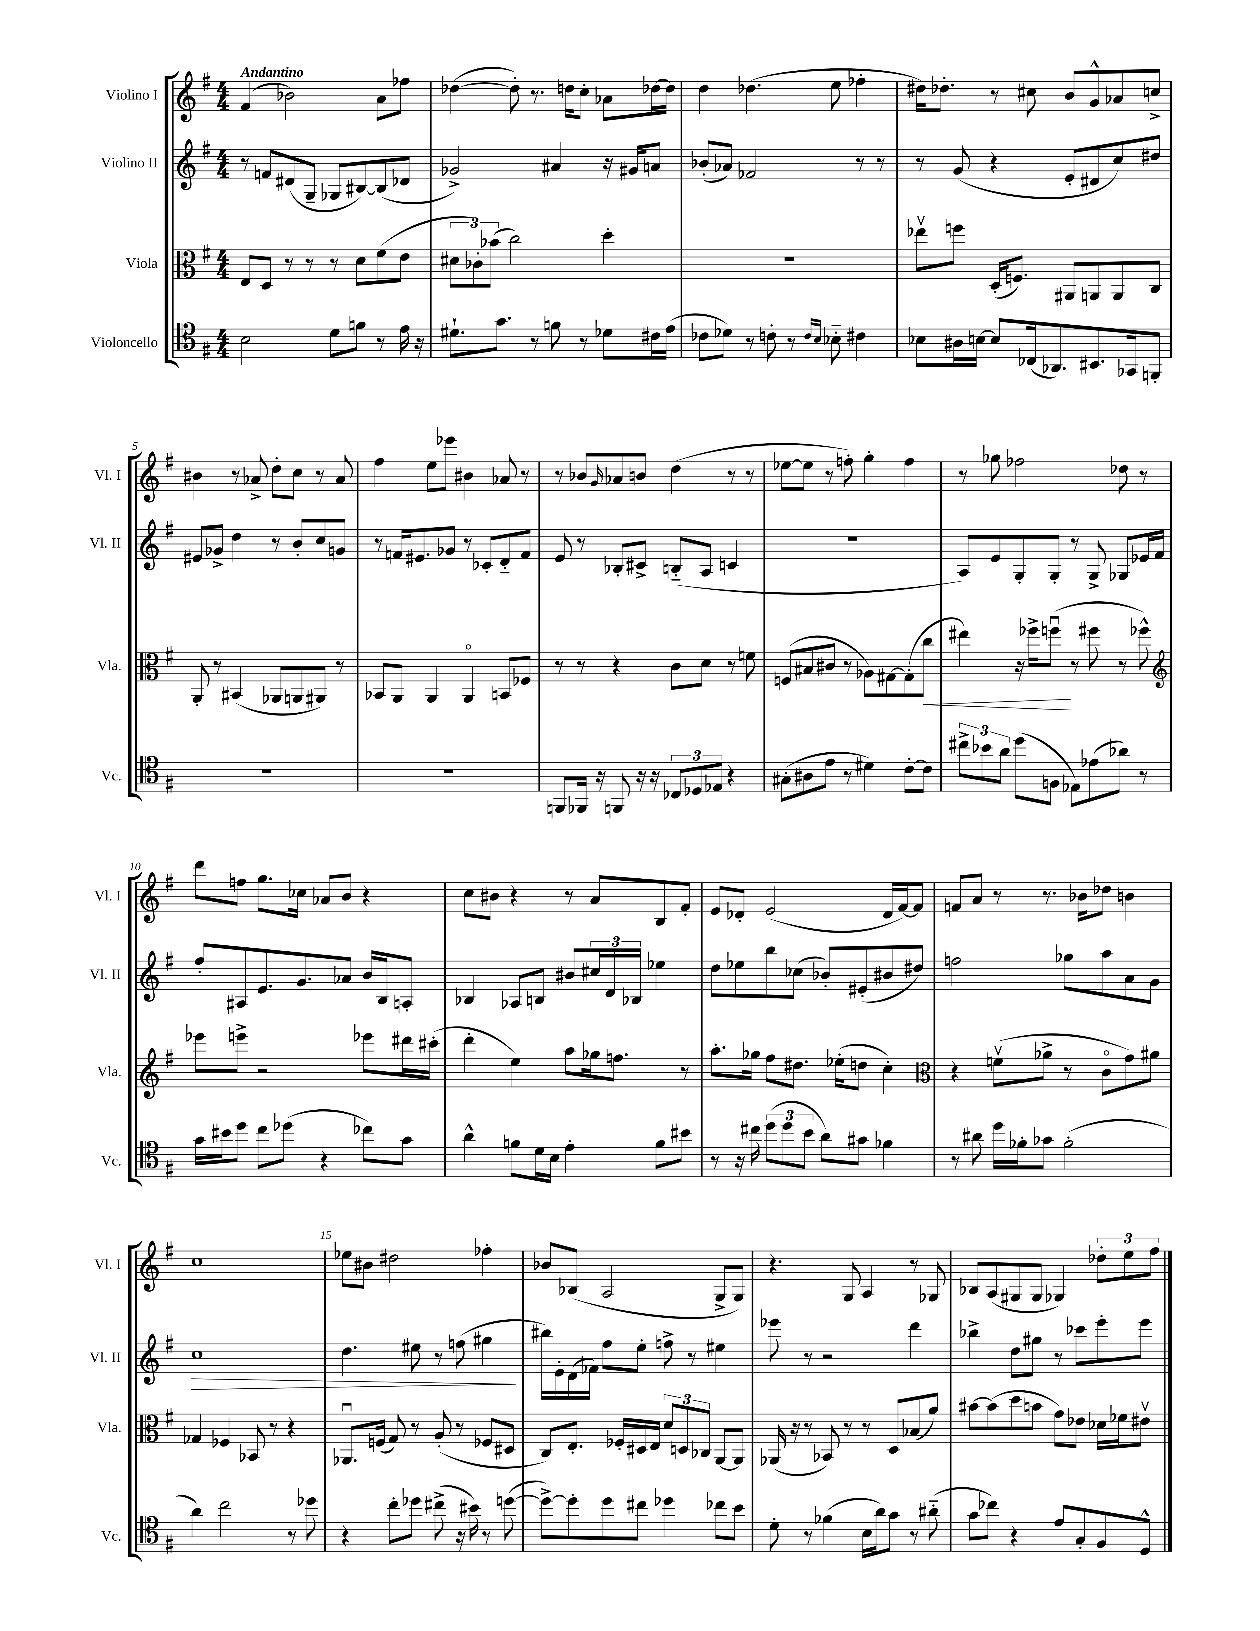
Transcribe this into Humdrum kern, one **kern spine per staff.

**kern	**kern	**kern	**kern
*staff4	*staff3	*staff2	*staff1
*clefC4	*clefC3	*clefG2	*clefG2
*k[f#]	*k[f#]	*k[f#]	*k[f#]
*M4/4	*M4/4	*M4/4	*M4/4
2B	8E	8r	(4f#
.	8D	8f	.
.	8r	(8d#	2b-)
.	8r	8G~	.
8d	8r	8G-	.
8f	8d	[8B#)	.
8r	(8f#	(8B#]	8a
16e	8e	8d-	8ff-
16r	.	.	.
=	=	=	=
8.d#`	12d#	2g-^)	([4dd-
.	12c-')	.	.
.	(12b-	.	.
8.g	.	.	.
.	2cc)	.	8dd-'])
8r	.	.	8.r
8f	.	4a#	.
.	.	.	16dd
8r	.	.	8cc'
8d-	4dd'	16r	8a-
.	.	16g#	.
16c#	.	8a	[16dd-
(16e	.	.	16dd-]
=	=	=	=
8c-	1r	(8b-'	4dd
8d-)	.	8a-)	.
8r	.	2f-	(4.dd-
8c'	.	.	.
8r	.	.	.
16qqc	.	.	.
16qqB	.	.	.
8B-'~	.	.	8ee
4c#	.	8r	4ff-'
.	.	8r	.
=	=	=	=
8B-	8ee-v	8r	16dd#)
.	.	.	8.dd-'
16A#	8ff	(8g	.
[16B	.	.	.
8B]	(16D'	4r	8r
.	8.F)	.	.
(16C-	.	.	8cc#
8.AA-)	.	.	.
.	8AA#	8e'	8b
8.BB#	8AA	8d#	8g^^
.	8AA	8cc)	8a-
16GG-	.	.	.
8FF'	8C	8dd#	8cc^
=	=	=	=
1r	8AA'	8e#	4b#
.	8r	8g-^	.
.	(4BB#	4dd	8r
.	.	.	8a-^
.	8AA-	8r	8dd'
.	8AA	8b'	8cc
.	8AA#)	8cc	8r
.	8r	8g	8a-
=	=	=	=
1r	8BB-	8r	4ff#
.	8AA	16f	.
.	.	8.e#	.
.	4AA	.	8ee
.	.	8g-	8eee-
.	4AAo	8r	4b#
.	.	8c-'	.
.	8BB	8d'~	8a-
.	8F-	8f	8r
=	=	=	=
8FF	8r	8e	8r
16FF-	8r	8r	8b-
16r	.	.	.
.	.	.	16qqg
8FF	4r	8B-'	8a-
16r	.	8c#^	8b
16r	.	.	.
12C-	8c	(8B'~	(4dd
12D-	.	.	.
.	8d	8A	.
12E-	.	.	.
4r	8r	4c	8r
.	8f	.	8r
=	=	=	=
(8G#'	(8F	1r	[8ee-
8A#	8B#	.	8ee-]
8e	8c#	.	8r
8r	8r	.	8ff')
4d#)	8A-)	.	4gg'
.	[8G#	.	.
[8c'	(8G#']	.	4ff
8c]	8cc	.	.
=	=	=	=
12cc#^	4ee#)	8A)	8r
12b-	.	.	.
.	.	8e	8gg-
12a	.	.	.
(8dd	16r	8G'	2ff-
.	16ff-^	.	.
8F	(8ffu	8G'	.
8E-)	8r	8r	.
(8e-	8ff#	8G^	.
8a-)	8r	8G-	8dd-
8r	8ff-^^)	16e-	8r
.	.	16f#	.
=	=	=	=
*	*clefG2	*	*
16g	8eee-	8ff#'	8ddd
16b#	.	.	.
8dd	8eee^	8A#	8ff
8cc	2r	8.e	8.gg
(8dd-	.	.	.
.	.	8.g	16cc-
4r	.	.	8a-
.	.	8a-	8b
8cc-)	8eee-	16b	4r
.	.	16B	.
8g	16ddd#	8A'	.
.	(16ccc#'	.	.
=	=	=	=
4a^^	4ddd'	4B-	8cc
.	.	.	8b#
8f	4ee)	8A-	4r
16d	.	8B	.
16B	.	.	.
4e'	8aa	8b#	8r
.	16gg-	24cc#	8a
.	.	24d	.
.	8.ff	.	.
.	.	24B-	.
8f	.	4ee-	8B
8b#	8r	.	8f#'
=	=	=	=
8r	8.aa'	8dd	8e
16r	.	8ee-	8d-'
16cc#	16gg-	.	.
(12dd	8ff#	8bb	(2e
12dd	.	.	.
.	8.dd#	(8cc-	.
12b	.	.	.
8a)	.	8b-')	.
.	(16ee-'	.	.
8g#	8dd	(8e#'	.
4f-	4cc')	8b#	16d-
.	.	.	[16f#)
.	.	8dd#)	8f#]
=	=	=	=
*	*clefC3	*	*
8r	4r	2ff	8f
8a#	.	.	8a
16dd	(8fv	.	8r
16f-'	.	.	.
8g-	8a-^	.	8.r
(2f-'	8r	8gg-	.
.	.	.	16b-
.	8co	8aa	8dd-
.	8g)	8a	4b
.	8a#	8g	.
=	=	=	=
4a)	4G-	1cc	1cc
2cc	4F-	.	.
.	8BB-	.	.
.	8r	.	.
8r	4r	.	.
8dd-	.	.	.
=	=	=	=
4r	8.AA-u	4.dd	8ee-
.	.	.	8b#
.	(16F	.	.
8cc'	8G)	.	2dd#
8dd-	8r	8ee#	.
(8cc#^	(8A'	8r	.
16r	8r	(8ff	.
16b#)	.	.	.
8r	8F-	4gg#	4ff-'
([8dd	8D#	.	.
=	=	=	=
8dd^_)	8C)	16bb#)	8b-
.	.	16e'	.
8dd']	8.E'	(16d	(8B-
.	.	16f-)	.
8dd	.	8ff#	2A
.	16F-'	.	.
8cc#	16D#	8ee'	.
.	16E	.	.
4dd-	12d	8ff^	.
.	12D	.	.
.	.	8r	.
.	12C-	.	.
8cc-	[8AA	4ee#	8G^
8b	8AA]	.	8G)
=	=	=	=
8d'	(16AA-	8eee-	4.r
.	16r	.	.
8r	8r	8r	.
(4f-	8BB-)	2r	.
.	8r	.	8G
16B	8r	.	4A
16a)	.	.	.
8g	8D	.	.
8r	(8B-	4ddd	8r
(8a#'~	8a)	.	8G-
=	=	=	=
8g	[8b#	4bb-^	8B-
8cc-)	(8b#]	.	(8A
4r	8dd	8dd	8G#
.	8b	8gg#	8G#
8e	8g)	8r	4G-)
8G'	8e-	8ccc-	.
8F#	16d-	8eee'	12dd-'
.	16f-	.	.
.	.	.	12ee
8D^^	8e#v	8eee	.
.	.	.	12ff#
==	==	==	==
*-	*-	*-	*-
